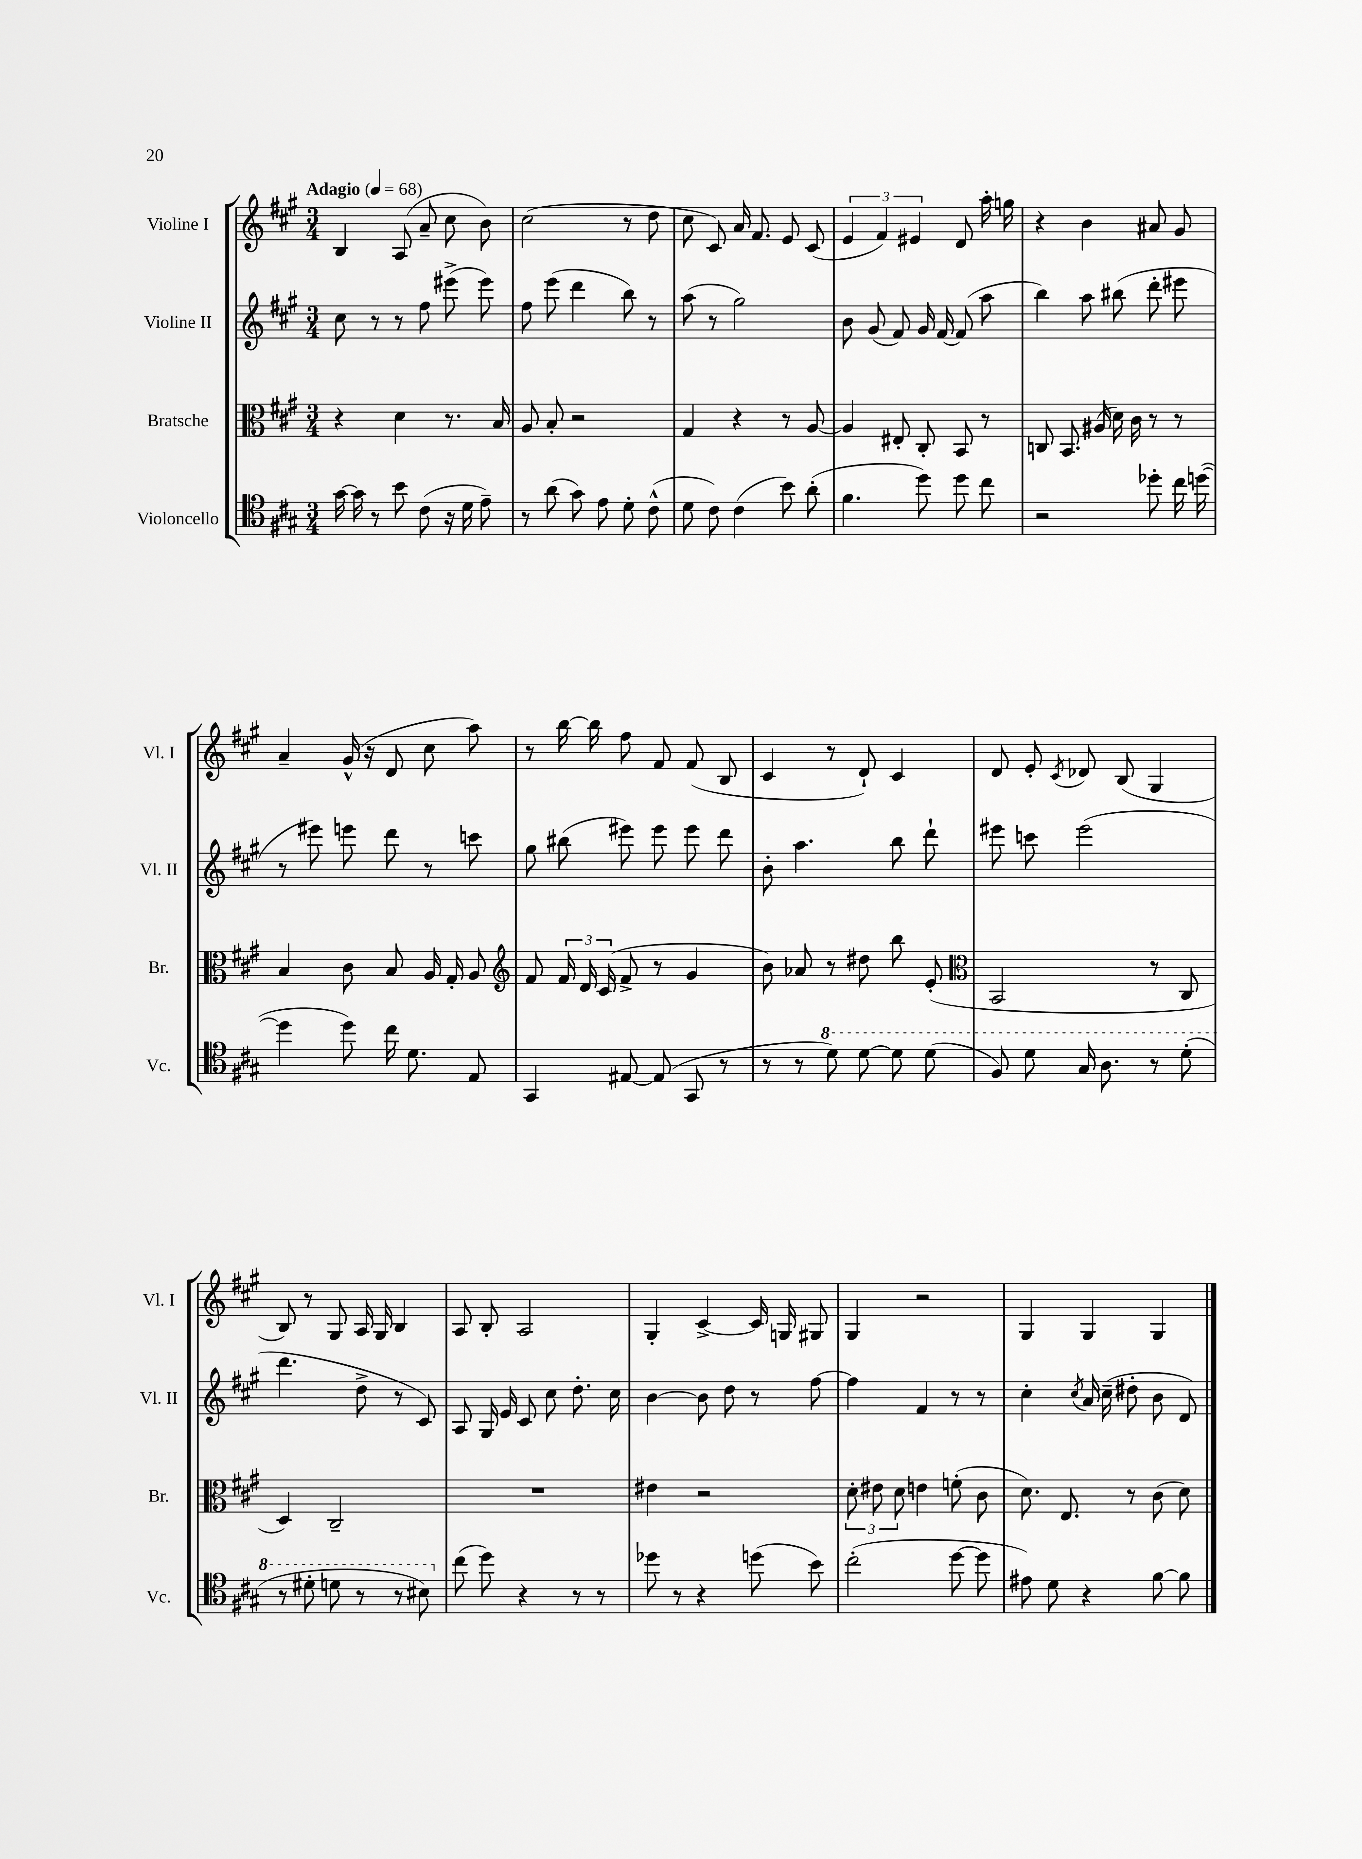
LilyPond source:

<<
\new StaffGroup <<
\new Staff = "s0" \with { instrumentName = "Violine I" shortInstrumentName = "Vl. I" } {
    \clef treble \key a \major \numericTimeSignature \time 3/4 \tempo "Adagio" 4 = 68
    \autoBeamOff b4 a8( a'8-- cis''8 b'8) |
    cis''2( r8 d''8 |
    cis''8 cis'8) a'16 fis'8. e'8 cis'8( |
    \tuplet 3/2 { e'4 fis'4) eis'4 } d'8 a''16-. g''16 |
    r4 b'4 ais'8 gis'8 |
    a'4-- gis'16-^( r16 d'8 cis''8 a''8) |
    r8 b''16~ b''16 fis''8 fis'8 fis'8( b8 |
    cis'4 r8 d'8-!) cis'4 |
    d'8 e'8-. \acciaccatura { cis'8 } des'8 b8( gis4 |
    b8) r8 gis8 a16 gis16 b4 |
    a8 b8-. a2 |
    gis4-. cis'4~-> cis'16 g16 gis8 |
    gis4 r2 |
    gis4 gis4 gis4 \bar "|." |
}
\new Staff = "s1" \with { instrumentName = "Violine II" shortInstrumentName = "Vl. II" } {
    \clef treble \key a \major \numericTimeSignature \time 3/4
    \autoBeamOff cis''8 r8 r8 fis''8 eis'''8->( eis'''8) |
    fis''8 e'''8( d'''4 b''8) r8 |
    a''8( r8 gis''2) |
    b'8 gis'8( fis'8) gis'16 fis'16~ fis'8( a''8 |
    b''4) a''8 bis''8( d'''8-. eis'''8 |
    r8 eis'''8) e'''8 d'''8 r8 c'''8 |
    gis''8 bis''8( eis'''8) eis'''8 eis'''8 d'''8 |
    b'8-. a''4. b''8 d'''8-! |
    eis'''8 c'''8 eis'''2( |
    d'''4. d''8-> r8 cis'8) |
    a8 gis16 e'16 cis'8 cis''8 d''8.-. cis''16 |
    b'4~ b'8 d''8 r8 fis''8~ |
    fis''4 fis'4 r8 r8 |
    cis''4-. \acciaccatura { cis''8 } a'16 cis''16--( dis''8-. b'8 d'8) \bar "|." |
}
\new Staff = "s2" \with { instrumentName = "Bratsche" shortInstrumentName = "Br." } {
    \clef alto \key a \major \numericTimeSignature \time 3/4
    \autoBeamOff r4 d'4 r8. b16 |
    a8 b8-. r2 |
    gis4 r4 r8 a8~ |
    a4 eis8-. cis8-. b,8 r8 |
    c8 b,8. ais16( d'16) cis'16 r8 r8 |
    b4 cis'8 b8 a16 gis16-. a8 |
    \clef treble fis'8 \tuplet 3/2 { fis'16 d'16 cis'16( } fis'8-> r8 gis'4 |
    b'8) aes'8 r8 dis''8 b''8 e'8-.( |
    \clef alto b,2 r8 cis8 |
    d4) cis2-- |
    R2. |
    eis'4 r2 |
    \tuplet 3/2 { d'8-. eis'8 d'8 } e'4 f'8-.( cis'8 |
    d'8.) e8. r8 cis'8( d'8) \bar "|." |
}
\new Staff = "s3" \with { instrumentName = "Violoncello" shortInstrumentName = "Vc." } {
    \clef tenor \key a \major \numericTimeSignature \time 3/4
    \autoBeamOff gis'16~ gis'16 r8 b'8 cis'8( r16 d'16 e'8--) |
    r8 a'8( gis'8) e'8 d'8-. cis'8-^( |
    d'8 cis'8) cis'4( b'8) a'8-.( |
    fis'4. d''8) d''8 cis''8 |
    r2 des''8-. cis''16 d''16~( |
    d''4 d''8) cis''16 d'8. e8 |
    gis,4 eis8~ eis8( gis,8 r8 |
    r8 r8 \ottava #1 d''8) d''8~ d''8 d''8( |
    fis'8) d''8 gis'16 a'8. r8 d''8-.( |
    r8 dis''8-. d''8 r8 r8 bis'8) \ottava #0 |
    cis''8( d''8) r4 r8 r8 |
    des''8 r8 r4 d''8( b'8) |
    cis''2-.( d''8~ d''8 |
    eis'8) d'8 r4 fis'8~ fis'8 \bar "|." |
}
>>
>>
\layout { \context { \Score \remove "Bar_number_engraver" } }
